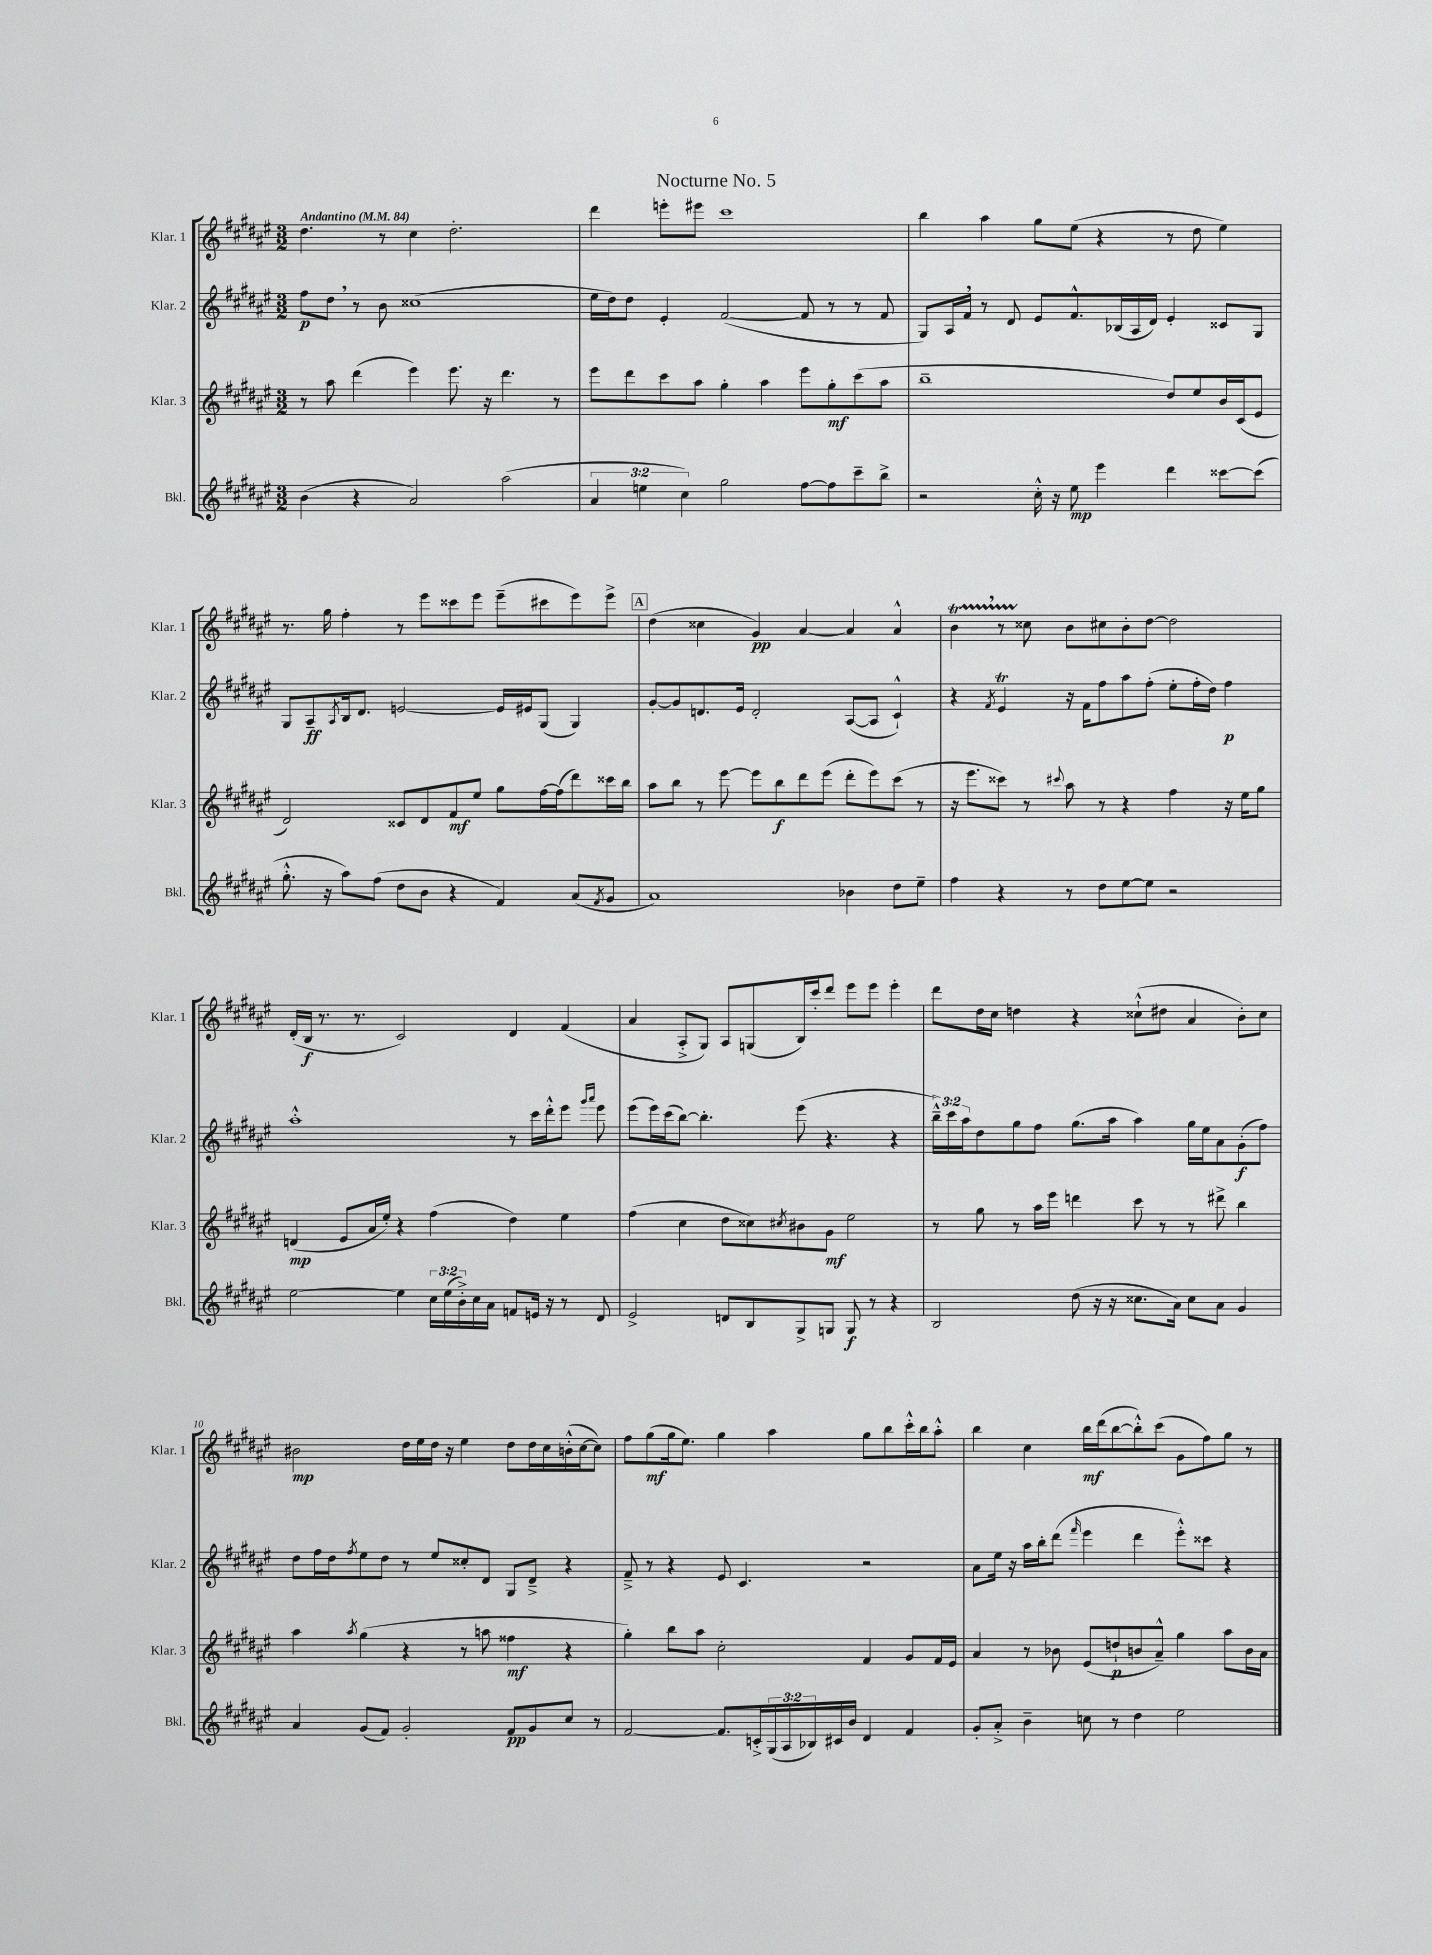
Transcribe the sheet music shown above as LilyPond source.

\header { title = "Nocturne No. 5" }
<<
\new StaffGroup <<
\new Staff = "s0" \with { instrumentName = "Klar. 1" shortInstrumentName = "Klar. 1" } {
    \clef treble \key fis \major \numericTimeSignature \time 3/2 \tempo "Andantino" 4 = 84
    dis''4. r8 cis''4 dis''2.-. |
    dis'''4 e'''8-. eis'''8 cis'''1 |
    b''4 ais''4 gis''8 eis''8( r4 r8 dis''8 eis''4) |
    r8. gis''16 fis''4-. r8 eis'''8 cisis'''8 eis'''8 eis'''8--( cis'''8 eis'''8) eis'''8-> |
    \mark \markup { \box "A" } dis''4( cisis''4 gis'4\pp) ais'4~ ais'4 ais'4-^ |
    b'4\startTrillSpan \breathe r8 cisis''8\stopTrillSpan b'8 cis''8 b'8-. dis''8~ dis''2 |
    dis'16-.( b16\f r8. r8. cis'2) dis'4 fis'4( |
    ais'4 ais8-.-> gis8) ais8 g8( b16) cis'''16-. dis'''8 eis'''8 eis'''8 eis'''4-. |
    dis'''8 dis''16 cis''16 d''4 r4 cisis''8-!-^( dis''8 ais'4 b'8-.) cisis''8 |
    bis'2\mp dis''16 eis''16 dis''16 r16 eis''4 dis''8 dis''16 cis''16 b'16-.-^( cis''16~ cis''8) |
    fis''8 gis''8\mf( gis''16 eis''8.) gis''4 ais''4 gis''8 b''8 cis'''16-.-^ b''16 ais''8-.-^ |
    b''4 cis''4 b''16\mf dis'''16( b''8~ b''8-.-^) cis'''8( gis'8 fis''8) gis''8 r8 \bar "|." |
}
\new Staff = "s1" \with { instrumentName = "Klar. 2" shortInstrumentName = "Klar. 2" } {
    \clef treble \key fis \major \numericTimeSignature \time 3/2 \override Staff.TupletNumber.text = #tuplet-number::calc-fraction-text
    fis''8\p dis''8 \breathe r8 b'8 cisis''1( |
    eis''16 dis''16) dis''8 eis'4-. fis'2~( fis'8 r8 r8 fis'8 |
    gis8) ais16 fis'16 \breathe r8 dis'8 eis'8 fis'8.-^ bes16( ais16 dis'16) eis'4-. cisis'8 gis8 |
    gis8 ais8--\ff \acciaccatura { ais8 } b16 dis'8. e'2~ e'16 eis'16 gis8( gis4) |
    \mark \markup { \box "A" } gis'8~-. gis'8 d'8. eis'16 d'2-. ais8~( ais8 cis'4-!-^) |
    r4 \acciaccatura { fis'8 } eis'4\trill r16 fis'16 fis''8 ais''8 fis''8-.( eis''8-. fis''16-. dis''16) fis''4\p |
    ais''1-.-^ r8 cis'''16 dis'''16-.-^ eis'''8 \grace { gis'''16 ais'''16 } eis'''8 |
    eis'''8( eis'''16) cis'''16( b''8~) b''4.-. eis'''8( r4. r4 |
    \tuplet 3/2 { b''16---^) cis'''16 ais''16 } dis''8 gis''8 fis''8 gis''8.( ais''16 ais''4) gis''16 eis''16 ais'8 gis'8-.\f( fis''8) |
    dis''8 fis''16 dis''16 \acciaccatura { fis''8 } eis''8 dis''8 r8 eis''8 cisis''8-. dis'8 gis8 dis'8---> r4 |
    fis'8---> r8 r4 eis'8 cis'4. r2 |
    ais'8 eis''16 r16 ais''16 b''16-. dis'''8( \grace { fis'''16 } eis'''4 dis'''4 eis'''8-.-^) cisis'''8 r4 \bar "|." |
}
\new Staff = "s2" \with { instrumentName = "Klar. 3" shortInstrumentName = "Klar. 3" } {
    \clef treble \key fis \major \numericTimeSignature \time 3/2
    r8 ais''8 dis'''4( eis'''4) eis'''8. r16 dis'''4. r8 |
    eis'''8 dis'''8 cis'''8 ais''8 gis''4-. ais''4 eis'''8 gis''8-.\mf cis'''8( ais''8 |
    b''1-- dis''8) eis''8 b'16 cis'16( eis'8 |
    dis'2) cisis'8 dis'8 fis'8\mf eis''8 gis''8 fis''16~ fis''16( dis'''8) cisis'''16 b''16 |
    \mark \markup { \box "A" } ais''8 b''8 r8 eis'''8~ eis'''8 b''8\f dis'''8 eis'''8( dis'''8-. eis'''8) cis'''8( r8 |
    r16 eis'''8. cisis'''8) r8 \appoggiatura { cis'''8 } ais''8 r8 r4 fis''4 r16 eis''16 gis''8 |
    d'4\mp( eis'8 ais'16 eis''16-.) r4 fis''4( dis''4) eis''4 |
    fis''4( cis''4 dis''8 cisis''8) \acciaccatura { cis''8 } bis'8 gis'8\mf eis''2 |
    r8 gis''8 r8 ais''16 eis'''16 d'''4 cis'''8 r8 r8 dis'''8-> b''4 |
    ais''4 \acciaccatura { ais''8 } gis''4( r4 r8 a''8 fisis''4\mf r4 |
    gis''4-.) b''8 ais''8 cis''2-. fis'4 gis'8 fis'16 eis'16 |
    ais'4 r8 bes'8 eis'8( d''8-!\p b'8 ais'8---^) gis''4 ais''8 b'16 ais'16 \bar "|." |
}
\new Staff = "s3" \with { instrumentName = "Bkl." shortInstrumentName = "Bkl." } {
    \clef treble \key fis \major \numericTimeSignature \time 3/2 \override Staff.TupletNumber.text = #tuplet-number::calc-fraction-text
    b'4( r4 ais'2) ais''2( |
    \tuplet 3/2 { ais'4 e''4 cis''4) } gis''2 fis''8~ fis''8 cis'''8-- b''8-> |
    r2 cis''16-.-^ r16 eis''8\mp eis'''4 dis'''4 cisis'''8~ cisis'''8( |
    gis''8.-.-^ r16 ais''8) fis''8( dis''8 b'8 r4 fis'4) ais'8( \acciaccatura { fis'8 } gis'8 |
    \mark \markup { \box "A" } ais'1) bes'4 dis''8 eis''8-- |
    fis''4 r4 r8 dis''8 eis''8~ eis''8 r2 |
    eis''2~ eis''4 \tuplet 3/2 { cis''16 eis''16( b'16-.->) } cis''16 ais'16 f'8 e'16 r16 r8 dis'8 |
    eis'2-> d'8 b8 gis8-> g8 g8\f r8 r4 |
    b2 dis''8( r16 r16 cisis''8. ais'16) cisis''8 ais'8 gis'4 |
    ais'4 gis'8( fis'8) gis'2-. fis'8\pp gis'8 cis''8 r8 |
    fis'2~ fis'8. c'16-.-> \tuplet 3/2 { gis16( ais16 bes16) } cis'16 b'16 dis'4 fis'4 |
    gis'8-. ais'8-.-> b'4-- c''8 r8 dis''4 eis''2 \bar "|." |
}
>>
>>
\layout { \context { \Score \override BarNumber.break-visibility = ##(#f #t #t) barNumberVisibility = #(every-nth-bar-number-visible 5) } }
